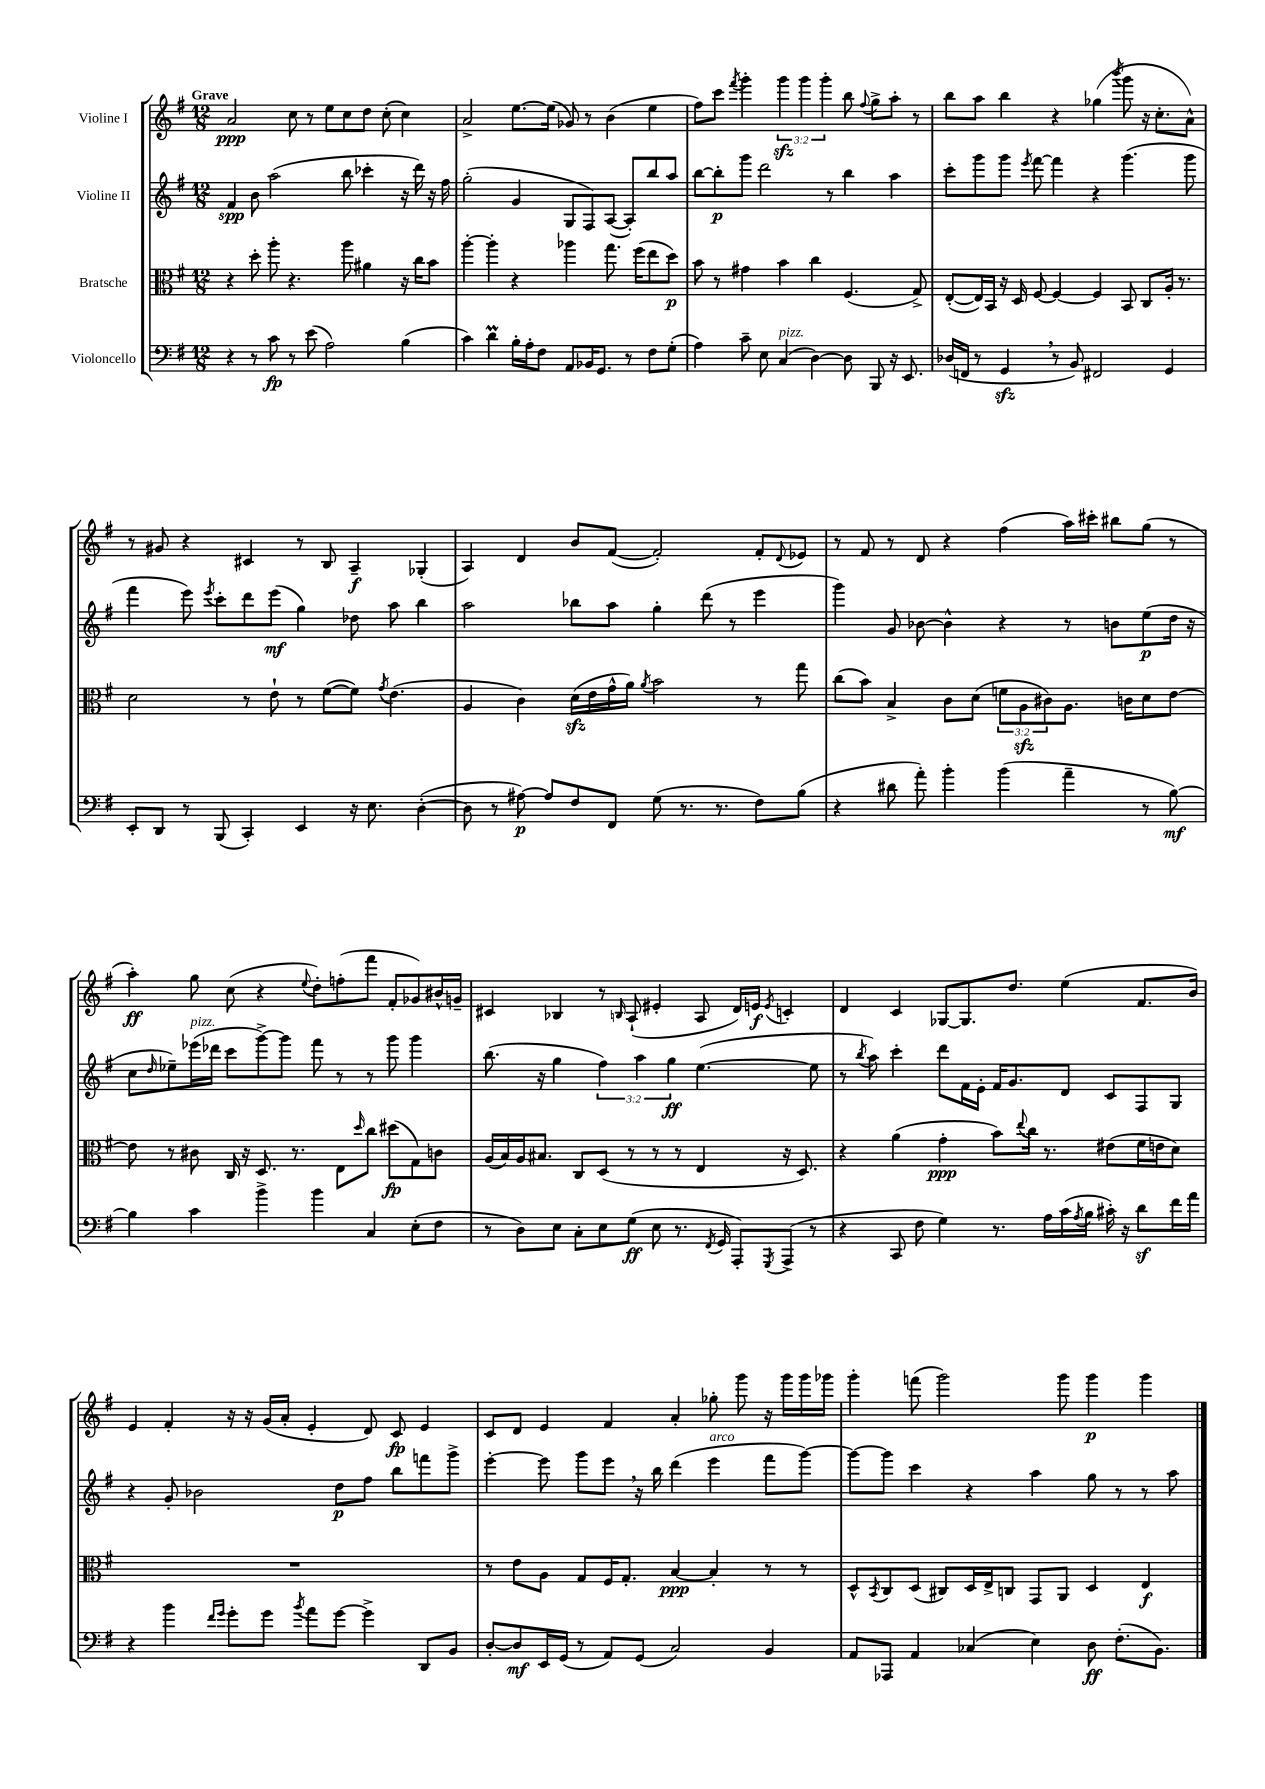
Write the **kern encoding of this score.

**kern	**kern	**kern	**kern
*staff4	*staff3	*staff2	*staff1
*clefF4	*clefC3	*clefG2	*clefG2
*k[f#]	*k[f#]	*k[f#]	*k[f#]
*M12/8	*M12/8	*M12/8	*M12/8
4r	4r	4f#	2a
8r	8dd'	8b	.
8c	8aa'	(2aa	.
8r	4.r	.	8cc
(8e	.	.	8r
2A)	.	.	8ee
.	8aa	8bb	8cc
.	4a#	4ccc-'	8dd
.	.	.	(8cc'
(4B	16r	16r	4cc)
.	16cc	16ddd)	.
.	8b	16r	.
.	.	16ff#	.
=	=	=	=
4c)	[4aa'	(2gg'	2a^
4d	4aa']	.	.
16B'	4r	4g	[8.ee
16A'	.	.	.
8F#	.	.	.
.	.	.	(16ee]
8AA	4aa-	8G	8g-)
16BB-	.	8F#)	8r
8.GG	.	.	.
.	8.gg	([8A	(4b
8r	.	8A'])	.
.	(16ff#	.	.
8F#	8ee	8bb	4ee
(8G'	8dd)	8aa	.
=	=	=	=
4A)	8b	[8bb	8ff#)
.	8r	8bb']	8ccc
.	.	.	8qfff#
8c~	4g#	8ggg	4ggg'
8E	.	2ddd	.
(4C	4b	.	6ggg
.	.	.	6ggg
[4D)	4cc	.	.
.	.	.	6ggg'
.	.	8r	.
8D]	(4.F#	4bb	8bb
.	.	.	8qqff#
8BBB	.	.	8gg^
16r	.	4aa	8aa'
8.EE	.	.	.
.	8G^)	.	8r
=	=	=	=
(16D-	([8E'	8ccc'	8bb
16FF	.	.	.
8r	16E])	8ggg	8aa
.	16BB	.	.
4GG	16r	8ggg	4bb
.	16D	.	.
.	.	8qeee	.
.	[8F#	[8fff#	.
8r	4F#_	4fff#]	4r
8BB)	.	.	.
2FF#	4F#]	4r	(4gg-
.	.	.	8qbbb
.	8BB	(4.ggg	8ggg
.	8C	.	16r
.	.	.	8.cc'
4GG	16A'	.	.
.	8.r	.	.
.	.	8ggg	8a^^)
=	=	=	=
8EE'	2d	4fff#	8r
8DD	.	.	8g#
8r	.	8eee)	4r
.	.	8qeee	.
(8BBB	.	8ccc'	.
4CC')	8r	8ddd	4c#
.	8e`	(8eee	.
4EE	8r	4gg)	8r
.	([8f#	.	8B
16r	8f#])	8dd-	4A~
8.E	.	.	.
.	8qg	.	.
.	(4.e	8aa	.
([4D'	.	4bb	(4G-'
=	=	=	=
8D]	4A	2aa	4A)
8r	.	.	.
[8A#)	4c)	.	4d
8A#]	.	.	.
8F#	(16d	8bb-	8b
.	16e	.	.
8FF#	16g^^	8aa	([8f#
.	16a)	.	.
.	8qa	.	.
(8G	2b	4gg'	2f#'])
8.r	.	.	.
.	.	(8ddd	.
8.r	.	.	.
.	.	8r	.
8F#)	8r	4eee	8f#'
.	.	.	8qqd
(8B	8gg	.	8e-
=	=	=	=
4r	(8cc	4ggg)	8r
.	8b)	.	8f#
8d#	4B^	8g	8r
8a')	.	[8b-	8d
4b'	8c	4b-^^]	4r
.	(8d	.	.
(4b	12f	4r	(4ff#
.	12A	.	.
.	12c#)	.	.
4a~	8.A	8r	16aa)
.	.	.	16ccc#'
.	.	8b	8bb#
.	16c	.	.
8r	8d	(8ee	(8gg
[8B)	[8e	16dd	8r
.	.	16r	.
=	=	=	=
4B]	8e]	8cc	4aa')
.	.	16qqdd	.
.	8r	8ee-~)	.
4c	8c#	(16eee-	8gg
.	.	16ddd-	.
.	16C	8ccc	(8cc
.	16r	.	.
4b^	8.D	[8ggg^)	4r
.	.	8ggg]	.
.	8.r	.	.
.	.	.	8qqee
4b	.	8fff#	8dd')
.	8E	8r	(8ff'
.	16qqdd	.	.
4C	8cc	8r	8fff#
.	(8dd#	8ggg	8f#'
(8E'	8G)	4ggg	8g-)
8F#	8c	.	16b#^^
.	.	.	16g~
=	=	=	=
8r	(16A	(8.bb	4c#
.	16B)	.	.
8D)	16A	.	.
.	8.B#	16r	.
8E	.	4gg	4B-
8C'	8C	.	.
8E	(8D	6ff#)	8r
.	.	.	16qqB
(8G	8r	.	(8A`
.	.	6aa	.
8E	8r	.	4e#'
.	.	6gg	.
8.r	8r	.	.
.	4E	([4.ee	8A
8qFF#	.	.	.
16GG	.	.	.
8AAA')	.	.	16d)
.	.	.	16e
8qGGG	.	.	8qe
(8AAA^	16r	.	4c'
.	8.D)	.	.
8r	.	8ee]	.
=	=	=	=
4r	4r	8r	4d
.	.	8qbb	.
.	.	8aa)	.
8CC	(4a	4ccc'	4c
8F#	.	.	.
4G)	4g'	8ddd	[8G-
.	.	16f#	8.G-]
.	.	16e'	.
8.r	8b)	16f#	.
.	.	8.g	8.dd
.	8qqee	.	.
.	16cc	.	.
16A	8.r	.	.
(16c	.	8d	(4ee
8qA	.	.	.
16B	.	.	.
16c#')	(8e#	8c	.
16r	.	.	.
8d	16f#	8F#	8.f#
.	16e	.	.
16f#	8d)	8G	.
16a	.	.	16b)
=	=	=	=
4r	1.r	4r	4e
4b	.	8g'	4f#'
.	.	2b-	.
16qqf#	.	.	.
16qqg	.	.	.
8g'	.	.	16r
.	.	.	16r
8g	.	.	(16g
.	.	.	16a'
8qb	.	.	.
8a	.	.	4e'
[8g	.	8dd	.
4g^]	.	8ff#	8d)
.	.	8bb	8c
8DD	.	8fff	4e
8BB	.	8ggg^	.
=	=	=	=
[8D'	8r	[4eee'	8c
8D]	8e	.	8d
16EE	8A	8eee]	4e
(16GG	.	.	.
8r	8G	8ggg	.
8AA)	16F#	8eee	4f#
.	8.G'	.	.
(8GG	.	16r	.
.	.	16bb	.
2C)	[4B	(4ddd	4a'
.	4B']	4eee	8gg-'
.	.	.	8ggg
4BB	8r	8fff#	16r
.	.	.	16ggg
.	8r	[8ggg)	16ggg
.	.	.	16ggg-
=	=	=	=
8AA	8D^^	8ggg_	4ggg'
.	8qBB	.	.
8AAA-	8C	8ggg]	.
4AA	(8D	4ccc	(8fff
.	8C#)	.	2ggg)
(4C-	16D	4r	.
.	16E^	.	.
.	8C	.	.
4E)	8GG	4aa	.
.	8AA	.	8ggg
8D	4D	8gg	4ggg
(8.F#'	.	8r	.
.	4E	8r	4ggg
8.BB)	.	.	.
.	.	8aa	.
==	==	==	==
*-	*-	*-	*-
